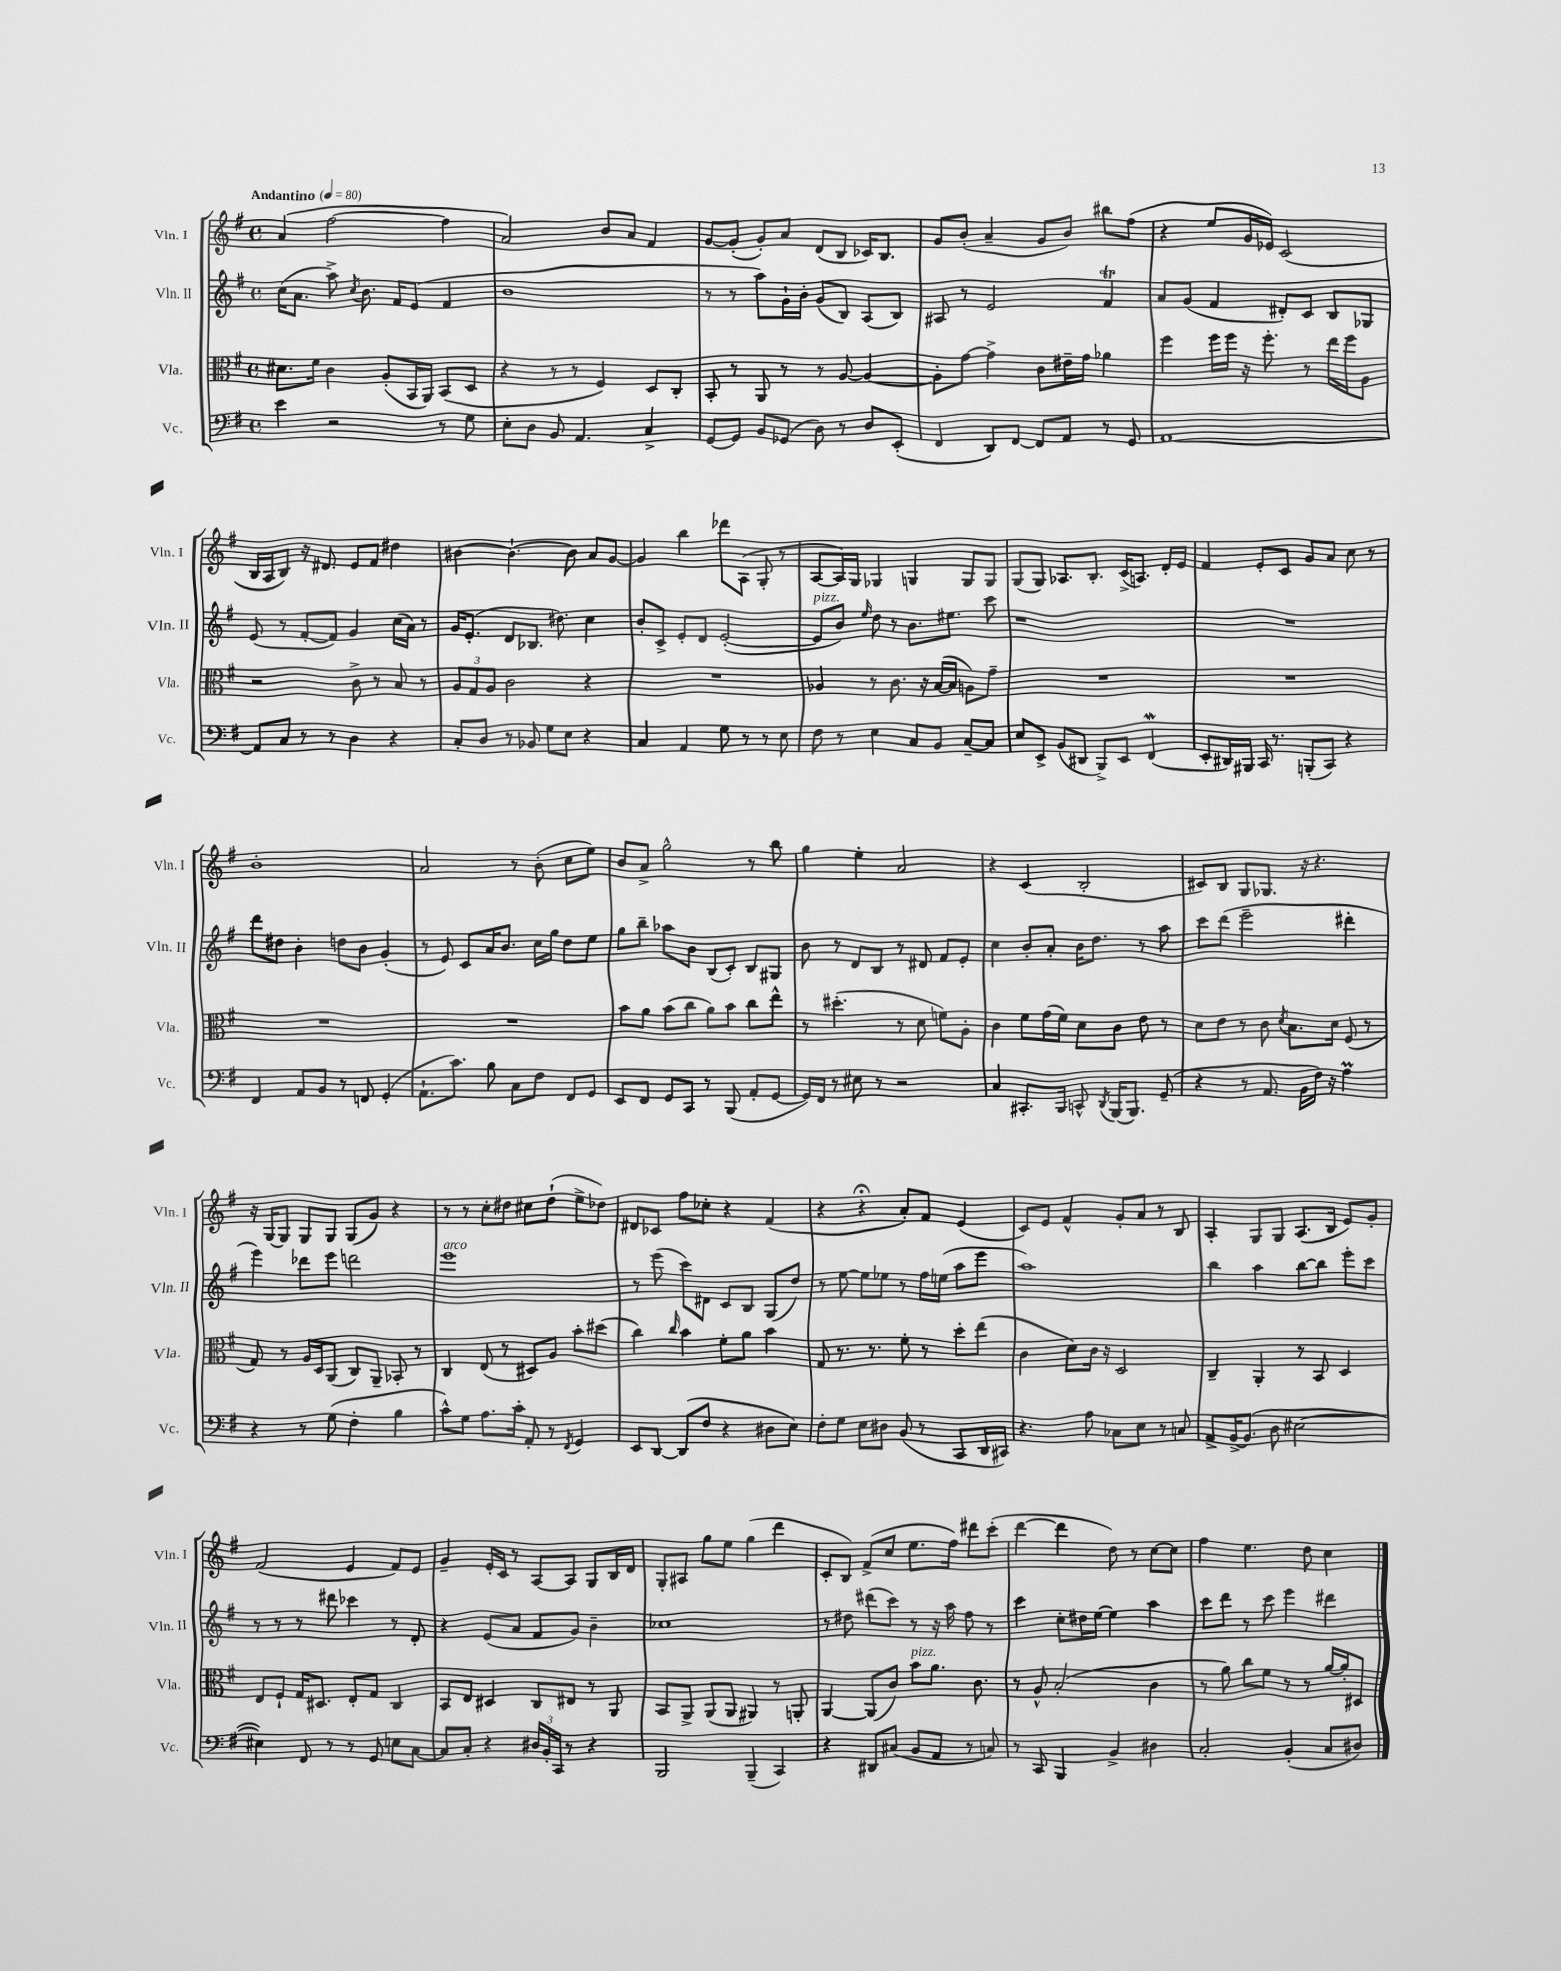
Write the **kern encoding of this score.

**kern	**kern	**kern	**kern
*staff4	*staff3	*staff2	*staff1
*clefF4	*clefC3	*clefG2	*clefG2
*k[f#]	*k[f#]	*k[f#]	*k[f#]
*M4/4	*M4/4	*M4/4	*M4/4
*met(c)	*met(c)	*met(c)	*met(c)
*MM80	*MM80	*MM80	*MM80
4e	8.d#	(16cc	(4a
.	.	8.a	.
.	16f#	.	.
2r	4c	8aa^)	[2ff#
.	.	8qcc	.
.	.	8.b	.
.	(8A'	.	.
.	.	16f#	.
.	16BB	(8e	.
.	16AA)	.	.
8r	(8BB	4f#	4ff#]
8G	8D	.	.
=	=	=	=
8E'	4r	1b	2a)
8D	.	.	.
8BB	8r	.	.
4.AA	8r	.	.
.	4F#)	.	8b
.	.	.	8a
4C^	8D	.	4f#
.	8C'	.	.
=	=	=	=
[8GG	8BB'	8r	[8g
8GG]	8r	8r	(8g']
8BB	8AA	8aa)	8g')
(8GG-	8r	16g`	8a
.	.	16b'	.
8D)	8r	(8g	(8d
8r	[8A	8B)	8B
8D	4A_	(8A	16c-)
.	.	.	8.B
(8EE'	.	8B)	.
=	=	=	=
4FF#	8A']	8A#	8g
.	[8g	8r	(8b'
8DD)	4g^]	2e	4a~
[8FF#	.	.	.
8FF#]	8c	.	8g
8AA	16e#~	.	8b)
.	16g	.	.
8r	4a-	4f#	8bb#
8GG	.	.	(8ff#
=	=	=	=
[1AA	4ff#	8a	4r
.	.	(8g	.
.	16ff#	4f#	8ee
.	16ff#	.	.
.	16r	.	16g
.	8.ff#'	.	16e-)
.	.	8d#')	(2c
.	8r	8c	.
.	16ee	8B	.
.	16ff#	.	.
.	8A	8G-	.
=	=	=	=
8AA]	2r	(8e	16B
.	.	.	16A
8C	.	8r	8B)
8r	.	[8f#'	16r
.	.	.	8.d#
8r	.	8f#])	.
4D	8c^	4g	8e
.	8r	.	8f#
4r	8B	(16cc	4dd#
.	.	16a)	.
.	8r	8r	.
=	=	=	=
8C'	12A	16g	[4b#
.	.	(8.e'	.
.	12G	.	.
8D	.	.	.
.	12A	.	.
8r	2c	8d	4.b#`_
8BB-	.	8.B-	.
8G	.	.	.
.	.	8.dd#)	.
8E	.	.	8b#]
4r	4r	4cc	8a
.	.	.	[8g
=	=	=	=
4C	1r	8b'	4g]
.	.	8c^	.
4AA	.	8e'	4bb
.	.	8d	.
8G	.	([2e'	8ddd-
8r	.	.	(8A
8r	.	.	8G'
8E	.	.	8r
=	=	=	=
8F#	4A-	8e]	[8A
8r	.	8b)	16A])
.	.	.	16G
.	.	16qqee	.
4E	8r	8dd	4G-
.	8.c	8r	.
8C	.	8.b	4G
.	16r	.	.
8BB	([16B	.	.
.	16B]	8.ee#	.
[8C~	8A)	.	8G
8C]	8g~	8ccc	8G
=	=	=	=
8E	1r	1r	(8G
8EE^	.	.	8G)
(8BB	.	.	8.A-
8DD#	.	.	.
.	.	.	8.B'
8BBB^)	.	.	.
8EE	.	.	(16c^
.	.	.	8.A)
(4FF#	.	.	.
.	.	.	16d'
.	.	.	16e
=	=	=	=
8EE'	1r	1r	4f#
16DD#)	.	.	.
16BBB#	.	.	.
16CC	.	.	8e'
8.r	.	.	.
.	.	.	8c
(8BBB'	.	.	8g
8CC)	.	.	8a
4r	.	.	8cc
.	.	.	8r
=	=	=	=
4FF#	1r	8ddd	1b'
.	.	8dd#	.
8AA	.	4b'	.
8BB	.	.	.
8r	.	8dd	.
8FF	.	8b	.
(4GG'	.	(4g'	.
=	=	=	=
8.AA`	1r	8r	2a
.	.	8e)	.
8.c)	.	.	.
.	.	8c	.
8B	.	16a	.
.	.	8.b	.
8C	.	.	8r
8F#	.	16cc	(8b'
.	.	16gg	.
8FF#	.	8dd	8cc
8GG	.	8ee	8ee)
=	=	=	=
8EE	8b	8gg	8b
8FF#	8a	8bb~	8a^
8GG	(8b	8aa-	2gg^^
8CC	8cc	8b	.
8r	8a)	(8B	.
(8BBB	8b	8c')	.
8AA'	8cc	8B	8r
[8GG	8ee^^	8G#	8bb
=	=	=	=
16GG])	8r	8b	4gg
16FF#	.	.	.
8r	(4.dd#'	8r	.
8E#	.	8d	4ee'
8r	.	8B	.
2r	8r	8r	2a
.	8d	8d#	.
.	8f)	8f#	.
.	8A'	8e'	.
=	=	=	=
4C	4c	4cc	4r
8.CC#'	8f#	8b'	(4c
.	(16g	8a'	.
16BBB	16f#)	.	.
8CC^^	8d	16b	2B'
.	.	8.dd	.
8qDD	.	.	.
[16BBB	8c	.	.
8.BBB]	.	.	.
.	8e	8r	.
(8GG~	8r	8aa	.
=	=	=	=
4r	8d	8ccc	8c#)
.	8e	(8ddd	8B
8r	8r	2eee~	8G
8.AA	8c	.	8.G-
.	8qd	.	.
.	8.B	.	.
16BB	.	.	16r
16F#)	.	.	4.r
16r	16d	.	.
4A	(8F#	4ddd#'	.
.	8r	.	.
=	=	=	=
4r	8G)	4eee)	16r
.	.	.	[16G
.	8r	.	8G]
8r	16A	8ddd-	8G
.	16D	.	.
(8G	(8AA	8eee	8G
4F#'	8C)	2ddd	(8G
.	8AA~	.	8g)
4B	8BB-'	.	4r
.	8r	.	.
=	=	=	=
8c^^)	4C	1eee	8r
8G	.	.	8r
8.A	(8E	.	8cc'
.	8r	.	8dd#
16c'	.	.	.
8AA'	8D#)	.	8cc#
8r	8A	.	(8dd#`
8qFF#	.	.	.
4GG	8b'	.	8ee^
.	(8dd#	.	8dd-)
=	=	=	=
8EE	4cc)	8r	8d#
[8DD	.	(8eee	8c-
.	16qqcc	.	.
(8DD]	4b	8ccc)	8ff#
8F#	.	8d#	8cc-'
4r	8f#'	8c	4r
.	8a	8B	.
8D#	4b	(8G	(4f#
8E)	.	8dd)	.
=	=	=	=
8F#'	8G	8r	4r
8G	8.r	[8ee	.
8E	.	8ee]	4r;
.	8.r	.	.
8D#	.	8ee-	.
(8BB	8f#'	8r	8a')
8r	8r	16ff#	8f#
.	.	(16ee	.
8CC	8dd'	8aa	(4e
16DD	(8ee	8eee	.
16CC#)	.	.	.
=	=	=	=
4.r	4c	1aa)	8c)
.	.	.	8e
.	8d)	.	4f#^^
8A	16c	.	.
.	16r	.	.
8C-	2D	.	8g'
8E	.	.	8a
8r	.	.	8r
8C	.	.	8B
=	=	=	=
8AA^	4C~	4bb	4A'
[16BB^	.	.	.
(8.BB]	.	.	.
.	4AA'	4aa	8G
8D	.	.	8G
[2E#	8r	[8bb	(8.A
.	8BB	8bb]	.
.	.	.	16B
.	4D	8eee'	8e)
.	.	8ccc	8g'
=	=	=	=
4E#])	8E	8r	(2f#
.	8F#`	8r	.
8FF#	16G	8r	.
.	8.D#	.	.
8r	.	8ddd#	.
8r	8E'	4ccc-	4e
8GG	8G	.	.
8E	4C	8r	8f#)
[8C	.	8d'	8e
=	=	=	=
8C]	8BB	4r	4g~
8C'	8E	.	.
4r	4D#	(8e	16e'
.	.	.	16c
.	.	8a	8r
24D#	8C	8f#	[8A
24BB'	.	.	.
24CC	.	.	.
8r	8E#	8g)	8A]
4r	8r	4b~	8G
.	8AA	.	16B
.	.	.	16d
=	=	=	=
2BBB	8BB	1cc-	8G'
.	8AA^	.	8A#
.	(8AA	.	8gg
.	8AA	.	8ee
(4BBB~	4AA#)	.	(4gg
4CC)	8r	.	4ddd
.	8AA'	.	.
=	=	=	=
4r	[4AA	8r	8c'
.	.	8dd#	8B)
8DD#	(8AA]	(8ddd#	(8f#^
(8C#	8c)	8ccc)	8cc
8BB	8b	8r	8.ee
8AA	8.a	16r	.
.	.	16aa	16ff#)
8r	.	8ff#	8ddd#
.	8.c	.	.
8C)	.	8r	(8ccc'
=	=	=	=
8r	8r	4ccc	[4ddd
8CC	8A^^	.	.
4BBB	(2B'	8cc'	4ddd]
.	.	16dd#	.
.	.	[16ee	.
4BB^	.	4ee]	8dd)
.	.	.	8r
4D#	4c	4aa	[8cc
.	.	.	8cc]
=	=	=	=
2C'	8r	8ccc	4ff#
.	8a)	8ddd	.
.	8cc	8r	4.ee
.	8f#	8ccc	.
(4BB'	8r	4eee	.
.	8r	.	8dd
8C	[16a	4ddd#	4cc
.	16a']	.	.
8D#)	8D#	.	.
==	==	==	==
*-	*-	*-	*-
